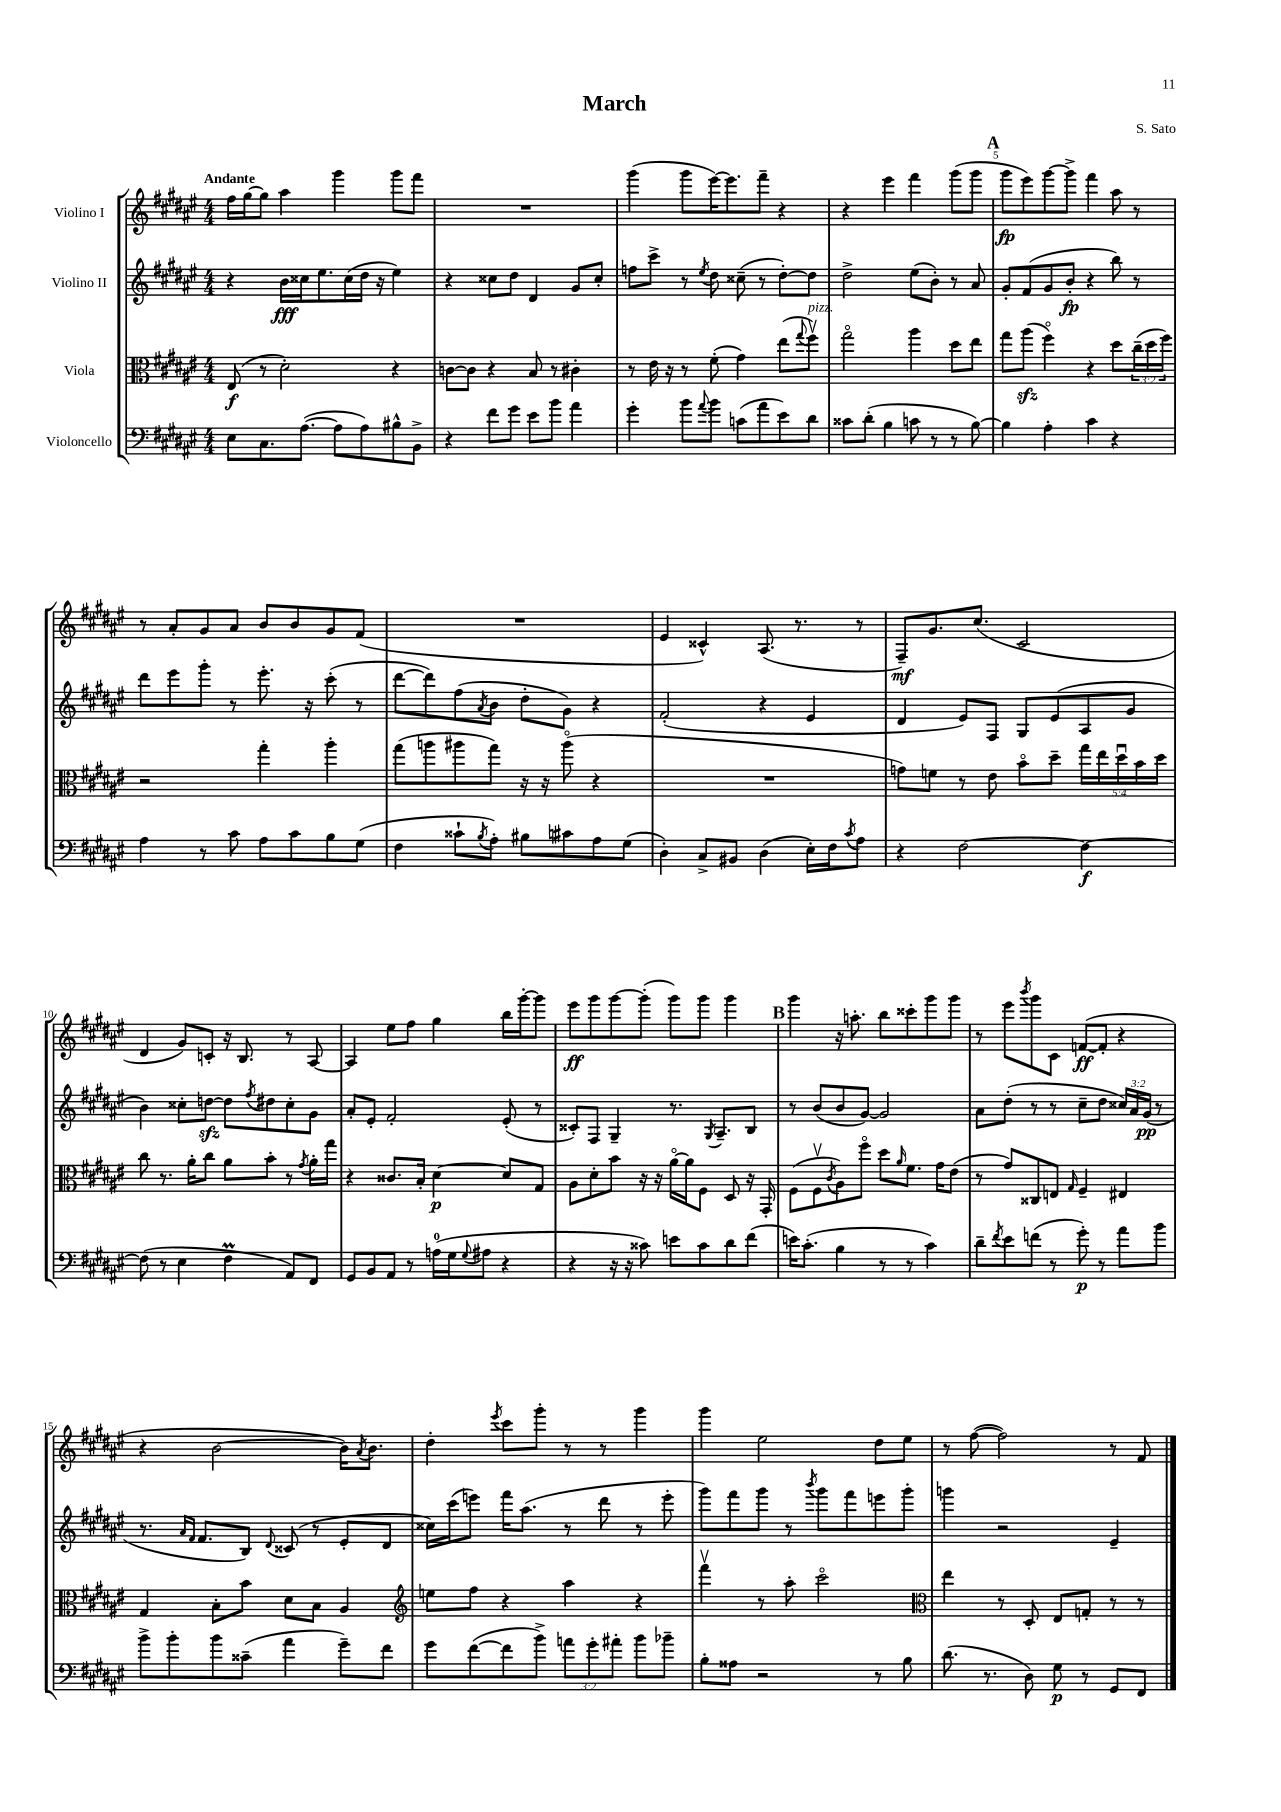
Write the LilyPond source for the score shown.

\header { title = "March" composer = "S. Sato" }
<<
\new StaffGroup <<
\new Staff = "s0" \with { instrumentName = "Violino I" } {
    \clef treble \key fis \major \numericTimeSignature \time 4/4 \tempo "Andante"
    fis''16 gis''16~ gis''8 ais''4 gis'''4 gis'''8 fis'''8 |
    R1 |
    gis'''4( gis'''8 eis'''16~) eis'''8. fis'''8-- r4 |
    r4 eis'''4 fis'''4 gis'''8( gis'''8 |
    \mark \markup { \bold "A" } gis'''8\fp eis'''8) gis'''8~ gis'''8-> fis'''4 ais''8 r8 |
    r8 ais'8-. gis'8 ais'8 b'8 b'8 gis'8 fis'8( |
    R1 |
    eis'4 cisis'4-^) ais8.( r8. r8 |
    fis8--\mf) gis'8. cis''8.( cis'2 |
    dis'4 gis'8) c'8-. r16 b8. r8 ais8~ |
    ais4 eis''8 fis''8 gis''4 b''16 gis'''16~-. gis'''8 |
    eis'''8\ff gis'''8 gis'''8~ gis'''8-.( gis'''8) gis'''8 gis'''4 |
    \mark \markup { \bold "B" } gis'''4 r16 a''8.-. b''8 cisis'''8-. gis'''8 gis'''8 |
    r8 eis'''8 \acciaccatura { b'''8 } gis'''8 cis'8 f'8~\ff( f'8-. r4 |
    r4 b'2~ b'16) \acciaccatura { ais'8 } b'8. |
    dis''4-. \acciaccatura { eis'''8 } cis'''8 gis'''8-. r8 r8 gis'''4 |
    gis'''4 eis''2 dis''8 eis''8 |
    r8 fis''8~( fis''2) r8 fis'8 \bar "|." |
}
\new Staff = "s1" \with { instrumentName = "Violino II" } {
    \clef treble \key fis \major \numericTimeSignature \time 4/4 \override Staff.TupletNumber.text = #tuplet-number::calc-fraction-text
    r4 b'16\fff cisis''16 eis''8. cisis''16( dis''16 r16 eis''4) |
    r4 cisis''8 dis''8 dis'4 gis'8 cisis''8-. |
    f''8 cis'''8-> r8 \acciaccatura { eis''8 } dis''8 cisis''8--( r8 dis''8~-.) dis''8 |
    dis''2-> eis''8( b'8-.) r8 ais'8 |
    \mark \markup { \bold "A" } gis'8-. fis'8( gis'8 b'8-.\fp r4 b''8) r8 |
    dis'''8 eis'''8 gis'''8-. r8 eis'''8.-. r16 cis'''8-.( r8 |
    dis'''8~ dis'''8) fis''8( \acciaccatura { ais'8 } b'8 dis''8-. gis'8) r4 |
    fis'2-.( r4 eis'4 |
    dis'4 eis'8) fis8 gis8 eis'8( ais8 gis'8 |
    b'4) cisis''8-. d''8~\sfz d''8 \acciaccatura { fis''8 } dis''8 cisis''8-. gis'8 |
    ais'8-. eis'8-. fis'2-. eis'8-.( r8 |
    cisis'8-.) fis8 gis4-- r8. \acciaccatura { gis8 } ais8.-- b8 |
    \mark \markup { \bold "B" } r8 b'8( b'8 gis'8~) gis'2 |
    ais'8 dis''8-.( r8 r8 cis''8-- dis''8 \tuplet 3/2 { cisis''16) ais'16 gis'16\pp( } r8 |
    r8. \grace { ais'16 fis'16 } fis'8. b8) \appoggiatura { dis'8 } cisis'8( r8 eis'8-. dis'8 |
    cisis''16) cis'''16( e'''8) fis'''16 ais''8.( r8 dis'''8 r8 e'''8-. |
    gis'''8) fis'''8 gis'''8 r8 \acciaccatura { b'''8 } gis'''8 fis'''8 e'''8 gis'''8-. |
    g'''4 r2 eis'4-- \bar "|." |
}
\new Staff = "s2" \with { instrumentName = "Viola" } {
    \clef alto \key fis \major \numericTimeSignature \time 4/4 \override Staff.TupletNumber.text = #tuplet-number::calc-fraction-text
    eis8\f( r8 dis'2-.) r4 |
    c'8~ c'8 r4 b8 r8 cis'4-. |
    r8 eis'16 r16 r8 fis'8-.( gis'4) eis''8( \appoggiatura { gis''8 } fis''8\upbow^\markup { \italic "pizz." }) |
    gis''2\flageolet ais''4 dis''8 eis''8 |
    \mark \markup { \bold "A" } gis''8 ais''8\sfz( fis''4\flageolet) r4 dis''8 \tuplet 3/2 { cis''16--( dis''16 fis''16) } |
    r2 gis''4-. ais''4-. |
    gis''8( a''8 ais''8 gis''8) r16 r16 ais''8\flageolet( r4 |
    R1 |
    g'8) f'8 r8 eis'8 b'8\flageolet dis''8-- \tuplet 5/4 { gis''16 eis''16 dis''16\downbow b'16 dis''16 } |
    cis''8 r8. ais'16-. cis''8 ais'8 b'8-. r8 \acciaccatura { gis'8 } ais'16-. gis''16 |
    r4 cisis'8. b16-. dis'4~\p dis'8 gis8 |
    ais8 dis'8-. b'8 r16 r16 ais'16~\flageolet ais'16 fis8 dis8 r16 gis,16-. |
    \mark \markup { \bold "B" } fis8( fis8\upbow \acciaccatura { cis'8 } ais8) fis''8\flageolet dis''8 \grace { ais'16 } fis'8. gis'16 eis'8( |
    r8 gis'8) cisis8 e8 \grace { gis16 } fis4-- eis4 |
    gis4 b8-. b'8 dis'8 b8 ais4 |
    \clef treble e''8 fis''8 r4 ais''4 r4 |
    fis'''4\upbow r8 ais''8-. cis'''2\flageolet |
    \clef alto eis''4 r8 dis8-. eis8 g8-. r8 r8 \bar "|." |
}
\new Staff = "s3" \with { instrumentName = "Violoncello" } {
    \clef bass \key fis \major \numericTimeSignature \time 4/4 \override Staff.TupletNumber.text = #tuplet-number::calc-fraction-text
    eis8 cis8. ais8.~( ais8 ais8) bis8-^ b,8-> |
    r4 fis'8 gis'8 eis'8 b'8 ais'4 |
    gis'4-. b'8 \appoggiatura { ais'8 } b'8 c'8( ais'8 eis'8) dis'8 |
    cisis'8 dis'8-.( b4 c'8 r8 r8 b8~) |
    \mark \markup { \bold "A" } b4 ais4-. cis'4 r4 |
    ais4 r8 cis'8 ais8 cis'8 b8 gis8( |
    fis4 cisis'8-! \acciaccatura { b8 } ais8-.) bis8 cis'8 ais8 gis8( |
    dis4-.) cis8-> bis,8 dis4( eis16-.) fis16 \acciaccatura { cis'8 } ais8 |
    r4 fis2~ fis4~\f |
    fis8( r8 eis4 fis4\prall ais,8) fis,8 |
    gis,8 b,8 ais,8 r8 a16-0( gis16 \appoggiatura { gis8 } ais8 r4 |
    r4 r16 r16 cisis'8) e'8 cisis'8 dis'8 fis'8( |
    \mark \markup { \bold "B" } e'16) cis'8.-.( b4 r8 r8 cis'4) |
    dis'8-- \acciaccatura { fis'8 } eis'8 f'8( r8 gis'8-.\p) r8 ais'8 b'8 |
    b'8-> b'8-. b'8 cisis'8--( ais'4 gis'8--) fis'8 |
    gis'8 fis'8~( fis'8 b'8->) \tuplet 3/2 { a'8 gis'8-. ais'8-. } b'8 bes'8-- |
    b8-. aisis8 r2 r8 b8 |
    dis'8.( r8. dis8) gis8\p r8 gis,8 fis,8 \bar "|." |
}
>>
>>
\layout { \context { \Score \override BarNumber.break-visibility = ##(#f #t #t) barNumberVisibility = #(every-nth-bar-number-visible 5) } }
